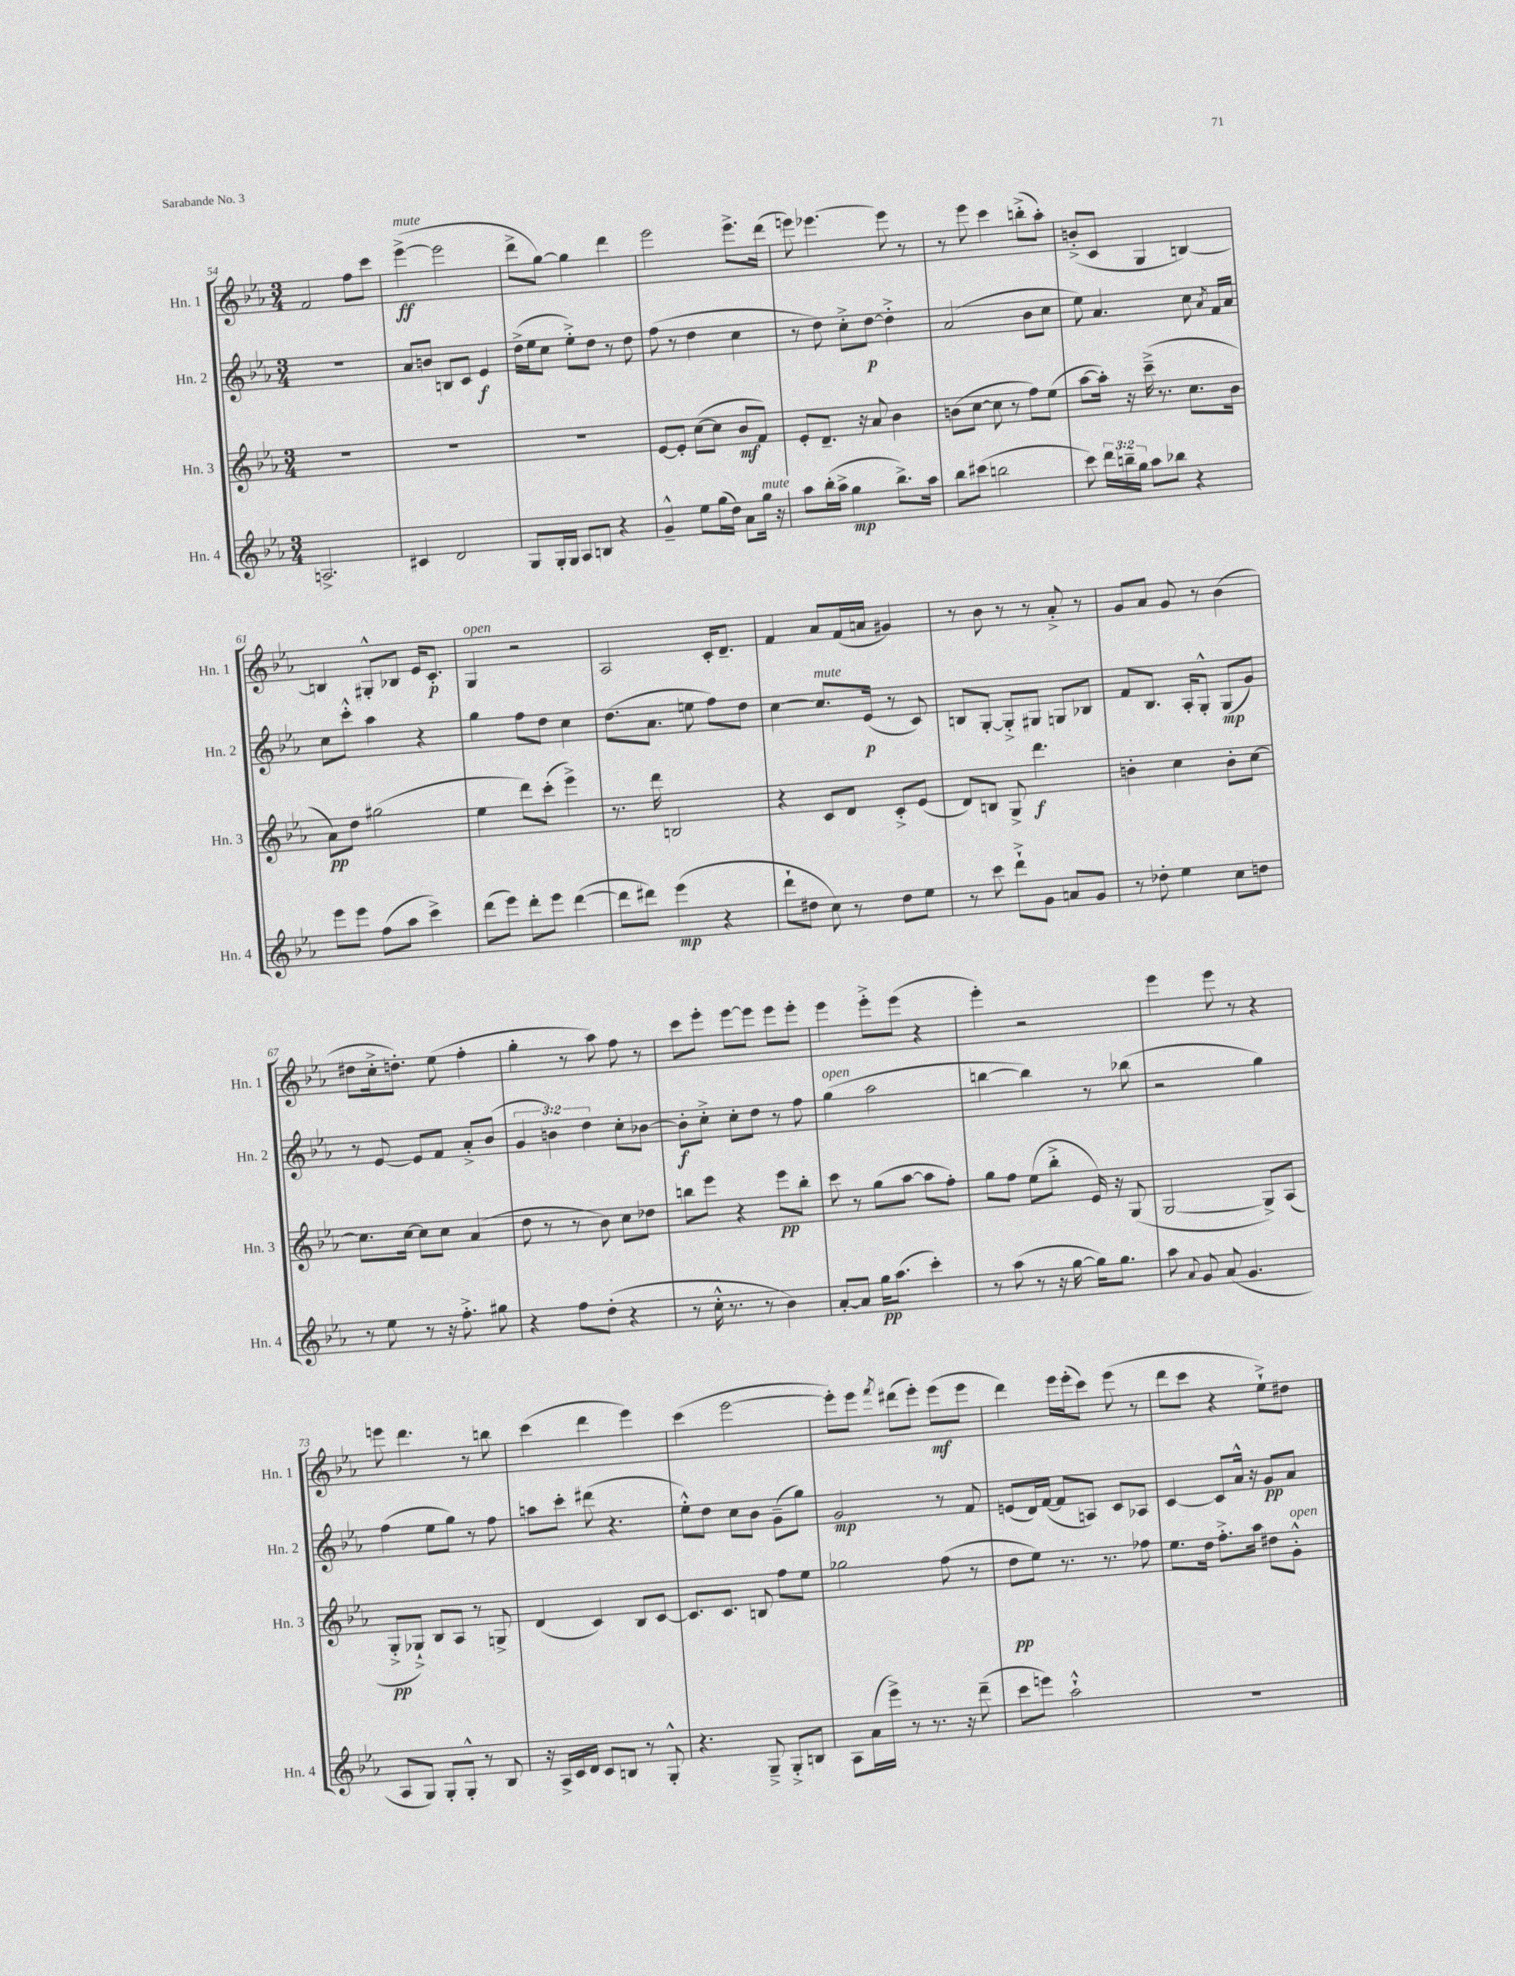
<<
\new StaffGroup <<
\new Staff = "s0" \with { instrumentName = "Hn. 1" shortInstrumentName = "Hn. 1" } {
    \clef treble \key ees \major \numericTimeSignature \time 3/4
    \autoBeamOff f'2 f''8[ c'''8] |
    ees'''4~->\ff^\markup { \italic "mute" }( ees'''2 |
    d'''8[-> g''8]~) g''4 d'''4 |
    ees'''2 ees'''8.[-> d'''16]( |
    e'''8) ees'''4.~ ees'''8 r8 |
    r8 ees'''8 c'''4 b''8[-.->( aes''8]-.) |
    b'8[-.->( c'8] g4 b4~) |
    b4 gis8[-.-^ bes8] ees'16[ c'8.]-.\p |
    g4^\markup { \italic "open" } r2 |
    aes2 c'16[-. d'8.]-- |
    f'4 aes'8[ f'16( a'16] gis'4) |
    r8 bes'8 r8 r8 aes'8-.-> r8 |
    g'8[ aes'8] g'8 r8 bes'4( |
    dis''8[ c''16-.-> d''8.]-.) ees''8( f''4-. |
    g''4-. r8 aes''8) f''8 r8 |
    c'''8[ ees'''8]-. ees'''8[~ ees'''8] ees'''8[ ees'''8]-. |
    ees'''4 ees'''8[-.-> ees'''8]( r4 |
    ees'''4-.) r2 |
    ees'''4 ees'''8 r8 r4 |
    e'''8 d'''4. r8 b''8 |
    c'''4( d'''4 ees'''4) |
    c'''4( ees'''2~ |
    ees'''8[-.) ees'''8] \acciaccatura { f'''8 } dis'''8[( ees'''8]-.) ees'''8[\mf( ees'''8] |
    d'''4) ees'''16[ ees'''16-.( c'''8]) ees'''8( r8 |
    d'''8[ c'''8] r4 ees''8[-!->) dis''8] \bar "|." |
}
\new Staff = "s1" \with { instrumentName = "Hn. 2" shortInstrumentName = "Hn. 2" } {
    \clef treble \key ees \major \numericTimeSignature \time 3/4 \override Staff.TupletNumber.text = #tuplet-number::calc-fraction-text
    \autoBeamOff R2. |
    aes'8[ b'8] b8[ c'8] ees'4\f |
    d''16[->( ees''16 c''8] ees''8[-.->) d''8] r8 d''8 |
    f''8( r8 d''4 c''4 |
    r8 d''8) c''8[-.-> d''8]~\p d''4-.-> |
    aes'2( bes'8[ c''8] |
    ees''8) aes'4. c''8 \acciaccatura { aes'8 } f'16[ aes'16] |
    c''8[ c'''8]-.-^ aes''4 r4 |
    g''4 f''8[ d''8] c''4 |
    d''8.[( aes'8.] e''8 f''8[) d''8] |
    c''4~ c''8.[^\markup { \italic "mute" } ees'16]\p( r8 c'8) |
    b8[ g8]~-. g8[-.-> gis8] g8[ bes8] |
    f'8[ bes8.] aes16[-. g8]-.-^ g8[\mp( g'8]) |
    r8 ees'8~ ees'8[ f'8] aes'8[-.-> bes'8]( |
    \tuplet 3/2 { g'4 b'4) d''4 } c''8[-. bes'8]~ |
    bes'8[-.\f c''8]-.-> c''8[-. d''8] r8 f''8 |
    g''4^\markup { \italic "open" }( aes''2 |
    b''4~ b''4) r8 bes''8( |
    r2 g''4) |
    f''4( ees''8[ g''8]) r8 f''8 |
    a''8[ c'''8]-. dis'''8( r4. |
    ees''8[-.-^) d''8] c''8[ bes'8] g'8[--( g''8]) |
    g'2\mp r8 f'8 |
    e'8[( d'16) f'16]~( f'8[ a8]) c'8[ aes8] |
    c'4~ c'8[ aes'16]-^ r16 g'8[\pp aes'8] \bar "|." |
}
\new Staff = "s2" \with { instrumentName = "Hn. 3" shortInstrumentName = "Hn. 3" } {
    \clef treble \key ees \major \numericTimeSignature \time 3/4
    \autoBeamOff R2. |
    R2. |
    R2. |
    ees'8[~ ees'8]-. c''8[~( c''8] bes'8[\mf f'8]) |
    ees'8[-. d'8.]-- r16 aes'8 bes'4 |
    b'8[( c''8]~ c''8 r8 f''8[) ees''8]( |
    aes''8[~ aes''16]-.) r16 c'''16--->( r8. c''8.[ bes'16] |
    aes'8[\pp) d''8] gis''2( |
    ees''4 d'''8[) c'''8]-.( ees'''4->) |
    r8. d'''16 b2 |
    r4 c'8[ d'8] c'8[-.-> ees'8]( |
    d'8[) b8] g8-> d'''4.\f |
    b'4-. c''4 b'8[-. c''8]~ |
    c''8.[ c''16]~ c''8[ c''8] aes'4( |
    d''8 r8 r8 bes'8) c''8[ des''8] |
    b''8[ ees'''8] r4 ees'''8[\pp b''8]-. |
    c'''8 r8 g''8[( aes''8]~ aes''8[ f''8]-.) |
    g''8[ f''8] ees''8[( bes''8]-.-> ees'16) r16 g8( |
    g2~ g8[->) aes8]( |
    g8[-.->\pp ges8]-!->) bes8[ aes8] r8 g8-> |
    d'4( c'4) bes8[ c'8]~ |
    c'8.[ c'8.] b8 f''8[ ees''8] |
    ges''2 f''8( r8 |
    d''8[\pp ees''8]) r8. r8. fes''8 |
    ees''8.[ d''16] f''8.[-.-> aes''16] dis''8[ g'8]-.-^^\markup { \italic "open" } \bar "|." |
}
\new Staff = "s3" \with { instrumentName = "Hn. 4" shortInstrumentName = "Hn. 4" } {
    \clef treble \key ees \major \numericTimeSignature \time 3/4 \override Staff.TupletNumber.text = #tuplet-number::calc-fraction-text
    \autoBeamOff a2.-> |
    cis'4 d'2 |
    g8[ g16-. g16] aes8[ b8] r4 |
    g'4---^ ees''8[ g''16( d''16]) aes'8[ g''16]^\markup { \italic "mute" } r16 |
    aes''8[ bes''16-.( aes''16]-> g''4\mp bes''8.[->) aes''16] |
    bes''8[ cis'''8]( b''2 |
    c'''8) \tuplet 3/2 { d'''16[ b''16-- g''16] } aes''8[ bes''8] r4 |
    ees'''8[ ees'''8] f''8[( aes''8] c'''4->) |
    d'''8[( ees'''8]) d'''8[-. ees'''8] d'''4~( |
    d'''8[ dis'''8]) ees'''4\mp( r4 |
    d'''8[-! dis''8] c''8) r8 dis''8[ ees''8] |
    r8 c'''8 d'''8[-!-> g'8] a'8[ g'8] |
    r8 des''8-. ees''4 c''8[ d''8] |
    r8 ees''8 r8 r16 f''8.-.-> gis''8 |
    r4 f''8[ d''8]-.( r4 |
    r8 c''16-.-^ r8. r8 bes'4) |
    aes'8[~-. aes'8] g''16[\pp aes''8.]( c'''4-.) |
    r8 aes''8( r8 r16 g''16~ g''16[) g''8.] |
    aes''8 \appoggiatura { aes'8 } g'8 aes'8( g'4. |
    aes8[ g8]) g8[-. g8]-.-^ r8 bes8 |
    r16 aes16[-> c'16 d'16] c'8[ b8] r8 g8-.-^ |
    r4. g8---> g8[-.-> b8] |
    aes8[ aes'16( ees'''16]->) r8 r8. r16 d'''8--( |
    c'''8[ e'''8]) aes''2-!-^ |
    R2. \bar "|." |
}
>>
>>
\layout { \context { \Score currentBarNumber = #54 } }
